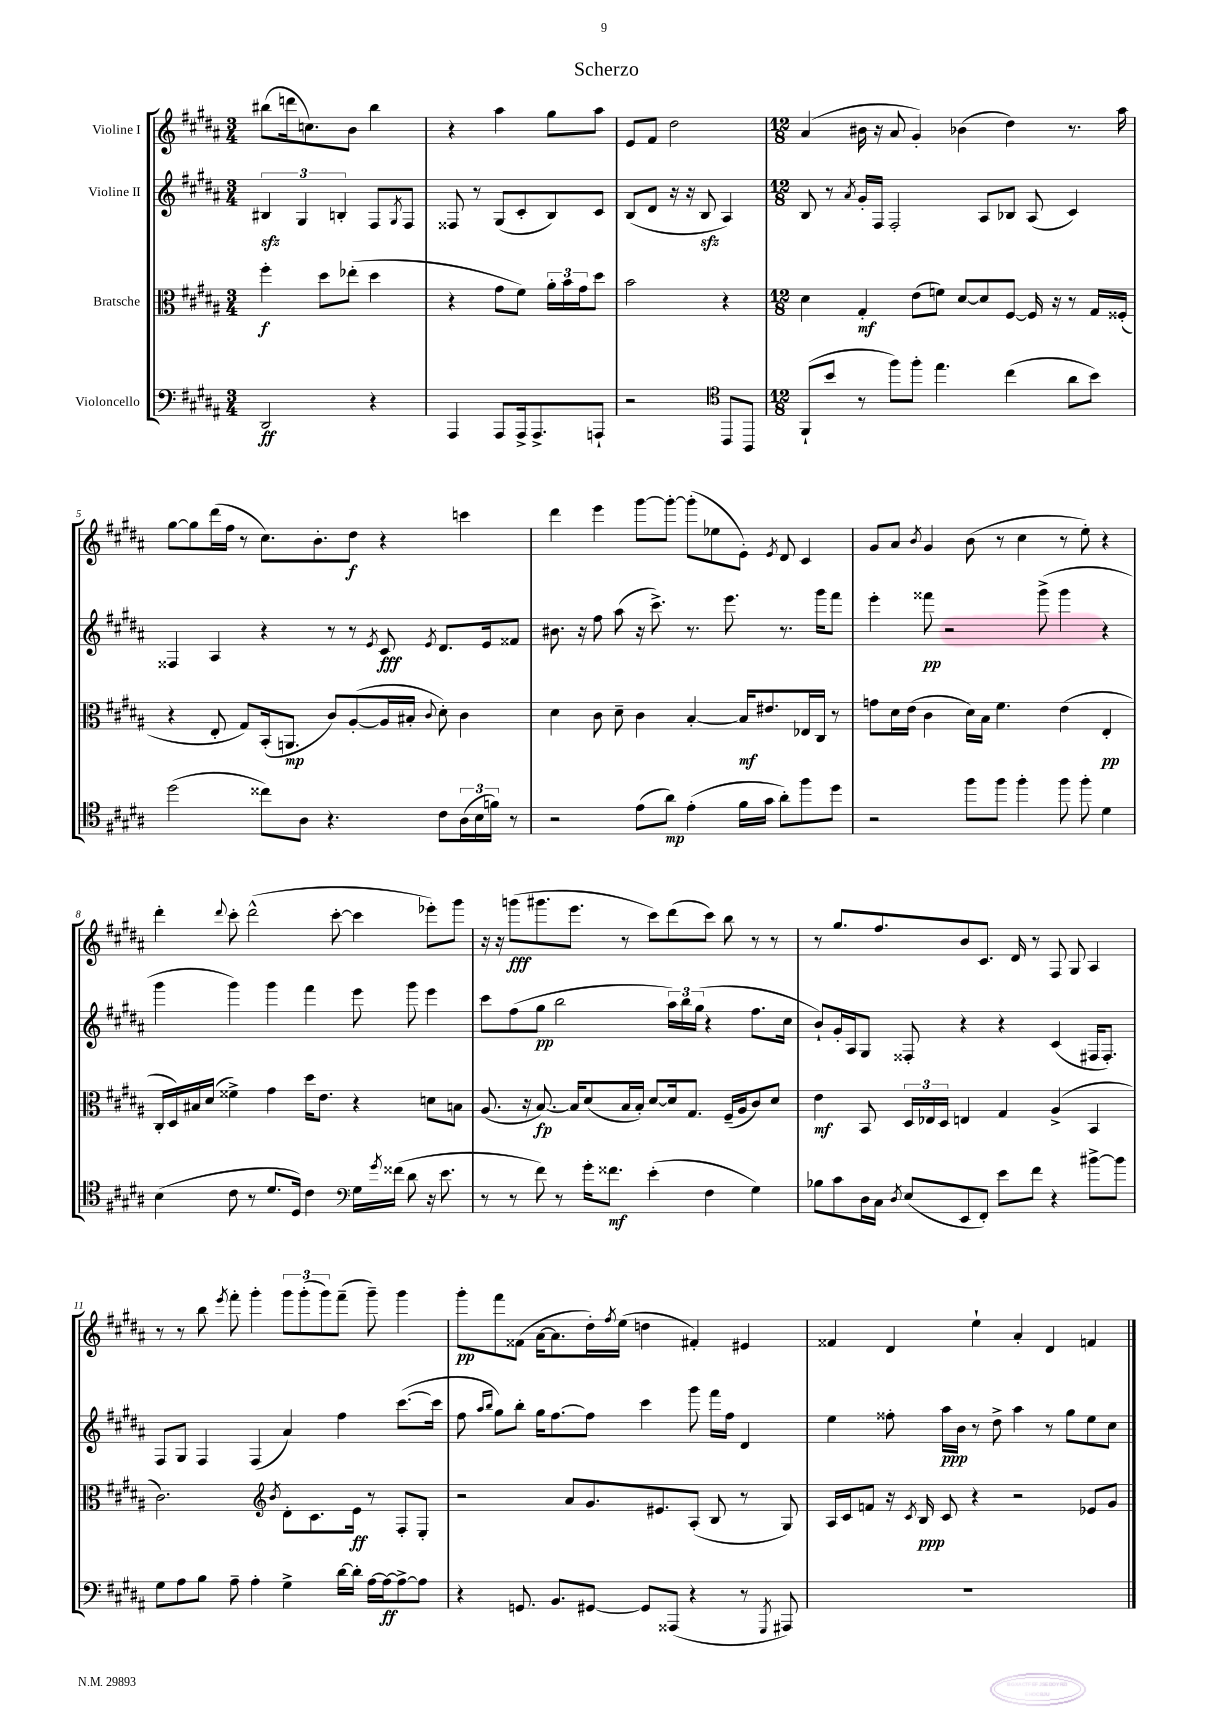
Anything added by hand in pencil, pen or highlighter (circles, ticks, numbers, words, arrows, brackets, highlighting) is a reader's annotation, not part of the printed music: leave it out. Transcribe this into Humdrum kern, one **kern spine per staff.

**kern	**dynam	**kern	**dynam	**kern	**dynam	**kern	**dynam
*part4	*part4	*part3	*part3	*part2	*part2	*part1	*part1
*staff4	*staff4	*staff3	*staff3	*staff2	*staff2	*staff1	*staff1
*I"Violoncello	*	*I"Bratsche	*	*I"Violine II	*	*I"Violine I	*
*clefF4	*	*clefC3	*	*clefG2	*	*clefG2	*
*k[f#c#g#d#a#]	*	*k[f#c#g#d#a#]	*	*k[f#c#g#d#a#]	*	*k[f#c#g#d#a#]	*
*M3/4	*	*M3/4	*	*M3/4	*	*M3/4	*
=1	=1	=1	=1	=1	=1	=1	=1
2DD#/	ff	4ff#'\	f	6B#Xzz/	.	(8bb#X\L	.
.	.	.	.	.	.	16dddn\k	.
.	.	.	.	6G#/	.	.	.
.	.	.	.	.	.	8.ccn\)	.
.	.	8dd#\L	.	.	.	.	.
.	.	.	.	6Bn'/	.	.	.
.	.	(8ee-X'\J	.	.	.	8b\J	.
4r	.	4dd#\	.	8F#/L	.	4bb#\	.
.	.	.	.	8qG#/	.	.	.
.	.	.	.	8F#/J	.	.	.
=2	=2	=2	=2	=2	=2	=2	=2
4AAA#/	.	4r	.	8F##X/	.	4r	.
.	.	.	.	8r	.	.	.
8AAA#/L	.	8g#\L	.	(8G#/L	.	4aa#\	.
16AAA#^/k	.	8f#\J)	.	8c#'/	.	.	.
8.AAA#^/	.	.	.	.	.	.	.
.	.	24a#'\LL	.	8B/)	.	8gg#\L	.
.	.	24b\	.	.	.	.	.
.	.	24g#\J	.	.	.	.	.
8AAAn`/J	.	8dd#\J	.	8c#/J	.	8aa#\J	.
=3	=3	=3	=3	=3	=3	=3	=3
2r	.	2b\	.	(8B/L	.	8e/L	.
.	.	.	.	8d#/J	.	8f#/J	.
.	.	.	.	16r	.	2dd#\	.
.	.	.	.	16r	.	.	.
.	.	.	.	8Bzz/	.	.	.
8CC#/L	.	4r	.	4A#/)	.	.	.
8AAA#/J	.	.	.	.	.	.	.
=4	=4	=4	=4	=4	=4	=4	=4
*clefC4	*	*	*	*	*	*	*
*M12/8	*	*M12/8	*	*M12/8	*	*M12/8	*
(8FF#`/L	.	4d#\	.	8B/	.	(4a#/	.
8b/J	.	.	.	8r	.	.	.
.	.	.	.	8qa#/	.	.	.
8r	.	4G#'/	mf	16g#'/LL	.	16b#X\	.
.	.	.	.	16F#/JJ	.	16r	.
8ff#\L)	.	.	.	2F#'/	.	8a#/	.
8ff#'\J	.	(8e\L	.	.	.	4g#'/)	.
4.ee\	.	8fn\J)	.	.	.	.	.
.	.	[8d#/L	.	.	.	(4b-X\	.
.	.	8d#/]	.	8A#/L	.	.	.
(4cc#\	.	[8F#/J	.	8B-X/J	.	4dd#\)	.
.	.	16F#/]	.	(8A#/	.	.	.
.	.	16r	.	.	.	.	.
8a#\L	.	8r	.	4c#/)	.	8.r	.
8b\J)	.	16G#/LL	.	.	.	.	.
.	.	(16F##X'/JJ	.	.	.	16aa#\	.
!!LO:LB:g=z
=5	=5	=5	=5	=5	=5	=5	=5
(2dd#\	.	4r	.	4F##X/	.	[8gg#\L	.
.	.	.	.	.	.	8gg#\]	.
.	.	8E'/	.	4A#/	.	(16ddd#\L	.
.	.	.	.	.	.	16ff#\JJ	.
.	.	8G#/L)	.	.	.	8r	.
8cc##X\L)	.	(16BB'/k	.	4r	.	8.cc#\L)	.
.	.	8.AAn/J	mp	.	.	.	.
8A#\J	.	.	.	.	.	.	.
.	.	.	.	.	.	8.b'\	.
4.r	.	8c#/L)	.	8r	.	.	.
.	.	([8A#'/	.	8r	.	8dd#\J	f
.	.	.	.	8qe/	.	.	.
.	.	16A#/L]	.	8c#/	fff	4r	.
.	.	16B#X'/JJ	.	.	.	.	.
.	.	8qqc#/	.	8qe/	.	.	.
8c#\L	.	8d#'\)	.	8.d#/L	.	.	.
(24A#\L	.	4c#\	.	.	.	4cccn\	.
24B\	.	.	.	.	.	.	.
.	.	.	.	16e/k	.	.	.
24fn\JJ)	.	.	.	.	.	.	.
8r	.	.	.	8f##X/J	.	.	.
=6	=6	=6	=6	=6	=6	=6	=6
2r	.	4d#\	.	8.b#X\	.	4ddd#\	.
.	.	.	.	16r	.	.	.
.	.	8c#\	.	8ff#\	.	4eee\	.
.	.	8d#~\	.	(8aa#\	.	.	.
(8e\L	.	4c#\	.	16r	.	[8ggg#\L	.
.	.	.	.	8.ccc#^\)	.	.	.
8a#\J)	mp	.	.	.	.	8ggg#'\J_	.
(4e'\	.	[4B'/	.	8.r	.	(8ggg#'\L]	.
.	.	.	.	.	.	8ee-X\	.
.	.	.	.	8.eee\	.	.	.
16f#\LL	.	16B/KL]	mf	.	.	8e'\J)	.
16g#\JJ	.	8.e#X/	.	.	.	.	.
.	.	.	.	.	.	8qe/	.
8a#'\L)	.	.	.	8.r	.	8d#/	.
8ff#\	.	16E-X/L	.	.	.	4c#/	.
.	.	16C#/JJ	.	16ggg#\KL	.	.	.
8dd#\J	.	8r	.	8fff#\J	.	.	.
=7	=7	=7	=7	=7	=7	=7	=7
2r	.	8gn\L	.	4eee'\	.	8g#/L	.
.	.	16d#\L	.	.	.	8a#/J	.
.	.	(16e\JJ	.	.	.	.	.
.	.	.	.	.	.	8qb/	.
.	.	4c#\	.	8fff##X\	pp	4g#/	.
.	.	.	.	2r	.	.	.
8ff#\L	.	16d#\LL)	.	.	.	(8b\	.
.	.	16B\JJ	.	.	.	.	.
8ff#\J	.	4.f#\	.	.	.	8r	.
4ff#'\	.	.	.	.	.	4cc#\	.
.	.	.	.	(8ggg#^\	.	.	.
8ff#\	.	(4e\	.	4ggg#\	.	8r	.
8ff#'\	.	.	.	.	.	8ee'\)	.
4d#\	.	4E'/	pp	4r	.	4r	.
!!LO:LB:g=z
=8	=8	=8	=8	=8	=8	=8	=8
(4B\	.	16C#'/LL	.	4ggg#\	.	4ddd#'\	.
.	.	16D#/)	.	.	.	.	.
.	.	16B#X/	.	.	.	.	.
.	.	(16d#/JJ	.	.	.	.	.
.	.	.	.	.	.	8qqddd#/	.
8c#\	.	4f##X^\)	.	4ggg#\)	.	8ccc#'\	.
8r	.	.	.	.	.	(2ddd#^^\	.
8.d#/L	.	4g#\	.	4ggg#\	.	.	.
16D#/Jk)	.	.	.	.	.	.	.
4c#\	.	16dd#\KL	.	4fff#\	.	.	.
.	.	8.e\J	.	.	.	.	.
.	.	.	.	.	.	[8ccc#'\	.
*clefF4	*	*	*	*	*	*	*
16G#\LL	.	4r	.	8eee\	.	4ccc#\]	.
8qg#/	.	.	.	.	.	.	.
(16f##X\JJ	.	.	.	.	.	.	.
8d#\	.	.	.	8ggg#\	.	.	.
16r	.	8dn\L	.	4eee\	.	8eee-X'\L)	.
8.e\	.	.	.	.	.	.	.
.	.	8Bn\J	.	.	.	8ggg#\J	.
=9	=9	=9	=9	=9	=9	=9	=9
8r	.	(8.A#/	.	8ccc#\L	.	16r	.
.	.	.	.	.	.	16r	.
8r	.	.	.	(8ff#\	.	(8gggn\L	fff
.	.	16r	.	.	.	.	.
8f#\)	.	[8.B/)	fp	8gg#\J	pp	8.ggg#X\	.
8r	.	.	.	2bb\	.	.	.
.	.	16B/KL]	.	.	.	8.eee\J	.
16g#'\KL	.	(8d#/	.	.	.	.	.
8.f##X\J	mf	.	.	.	.	.	.
.	.	16B/L	.	.	.	8r	.
.	.	16B'/JJ)	.	.	.	.	.
(4e'\	.	[8d#/L	.	.	.	8ccc#\L)	.
.	.	16d#/k]	.	24aa#\LL)	.	(8ddd#\	.
.	.	.	.	24bb\	.	.	.
.	.	8.G#/J	.	.	.	.	.
.	.	.	.	(24gg#\JJ	.	.	.
4F#\	.	.	.	4r	.	8ccc#\J)	.
.	.	(16F#~/LL	.	.	.	8bb\	.
.	.	16A#/J	.	.	.	.	.
4G#\)	.	8c#/)	.	8.ff#\L	.	8r	.
.	.	8d#/J	.	.	.	8r	.
.	.	.	.	16cc#\Jk	.	.	.
=10	=10	=10	=10	=10	=10	=10	=10
8B-X\L	.	4e\	mf	8b`/L)	.	8r	.
8c#\	.	.	.	16g#'/L	.	8.gg#/L	.
.	.	.	.	16A#/J	.	.	.
16D#\L	.	8BB/	.	8G#/J	.	.	.
16C#\JJ	.	.	.	.	.	8.ff#/	.
8qD#/	.	.	.	.	.	.	.
(8E/L	.	24D#/LL	.	8F##X'/	.	.	.
.	.	24E-X/	.	.	.	.	.
.	.	24D#/JJ	.	.	.	.	.
8EE/	.	4En/	.	4r	.	8b/	.
8FF#'/J)	.	.	.	.	.	8.c#/J	.
8e\L	.	4G#/	.	4r	.	.	.
.	.	.	.	.	.	16d#/	.
8f#\J	.	.	.	.	.	8r	.
4r	.	(4A#^/	.	(4c#/	.	8F#/	.
.	.	.	.	.	.	8G#/	.
[8b#X^\L	.	4BB/	.	16F#X/KL	.	4A#/	.
.	.	.	.	8.F#'/J)	.	.	.
8b#\J]	.	.	.	.	.	.	.
!!LO:LB:g=z
=11	=11	=11	=11	=11	=11	=11	=11
8G#\L	.	2.c#\)	.	8F#/L	.	8r	.
8A#\	.	.	.	8G#/J	.	8r	.
8B\J	.	.	.	4F#/	.	8bb\	.
.	.	.	.	.	.	8qeee/	.
8A#~\	.	.	.	.	.	8fff#'\	.
4A#'\	.	.	.	(4F#/	.	4ggg#'\	.
.	.	8qc#/	.	.	.	.	.
4G#^\	.	8d#'\L	.	4a#/)	.	12ggg#\L	.
.	.	.	.	.	.	(12ggg#'\	.
.	.	8.c#\	.	.	.	.	.
.	.	.	.	.	.	12ggg#\)	.
[16d#\LL	.	.	.	4ff#\	.	(8fff#~\J	.
16d#'\JJ]	.	16e\Jk	ff	.	.	.	.
[16A#\LL	.	8r	.	.	.	8ggg#~\)	.
16A#\J_	ff	.	.	.	.	.	.
8A#^\_	.	8F#'/L	.	([8.ccc#\L	.	4ggg#\	.
8A#\J]	.	8E'/J	.	.	.	.	.
.	.	.	.	16ccc#\Jk]	.	.	.
=12	=12	=12	=12	=12	=12	=12	=12
*	*	*clefG2	*	*	*	*	*
4r	.	2r	.	8ff#\	.	8ggg#'\L	pp
.	.	.	.	16qqaa#/LL	.	.	.
.	.	.	.	16qqbb/JJ	.	.	.
.	.	.	.	8gg#\L)	.	8fff#\	.
8.GGn/	.	.	.	8bb'\J	.	(8f##X\J	.
.	.	.	.	16gg#\KL	.	[16a#\KL	.
8.BB/L	.	.	.	[8.ff#\	.	8.a#\]	.
.	.	8a#/L	.	.	.	.	.
[8GG#X/J	.	8.g#/	.	8ff#\J]	.	16dd#'\L)	.
.	.	.	.	.	.	8qff#/	.
.	.	.	.	.	.	(16ee\JJ	.
8GG#/L]	.	.	.	4ccc#\	.	4ddn\	.
.	.	8.e#X/	.	.	.	.	.
(8AAA##X/J	.	.	.	.	.	.	.
4r	.	(8A#'/J	.	8ggg#\	.	4f#X'/)	.
.	.	8B/	.	16fff#\LL	.	.	.
.	.	.	.	16ff#\JJ	.	.	.
8r	.	8r	.	4d#/	.	4e#X/	.
8qGGG#/	.	.	.	.	.	.	.
8AAA#X/)	.	8G#/)	.	.	.	.	.
=13	=13	=13	=13	=13	=13	=13	=13
1.r	.	16A#/LL	.	4ee\	.	4f##X/	.
.	.	16c#/J	.	.	.	.	.
.	.	8fn/J	.	.	.	.	.
.	.	16r	.	8ff##X'\	.	4d#/	.
.	.	8qc#/	.	.	.	.	.
.	.	16B/	ppp	.	.	.	.
.	.	8c#/	.	16aa#\LL	ppp	.	.
.	.	.	.	16b\JJ	.	.	.
.	.	4r	.	8r	.	4ee`\	.
.	.	.	.	8dd#^\	.	.	.
.	.	2r	.	4aa#\	.	4a#'/	.
.	.	.	.	8r	.	4d#/	.
.	.	.	.	8gg#\L	.	.	.
.	.	8e-X/L	.	8ee\	.	4fn/	.
.	.	8g#/J	.	8cc#\J	.	.	.
==	==	==	==	==	==	==	==
*-	*-	*-	*-	*-	*-	*-	*-
